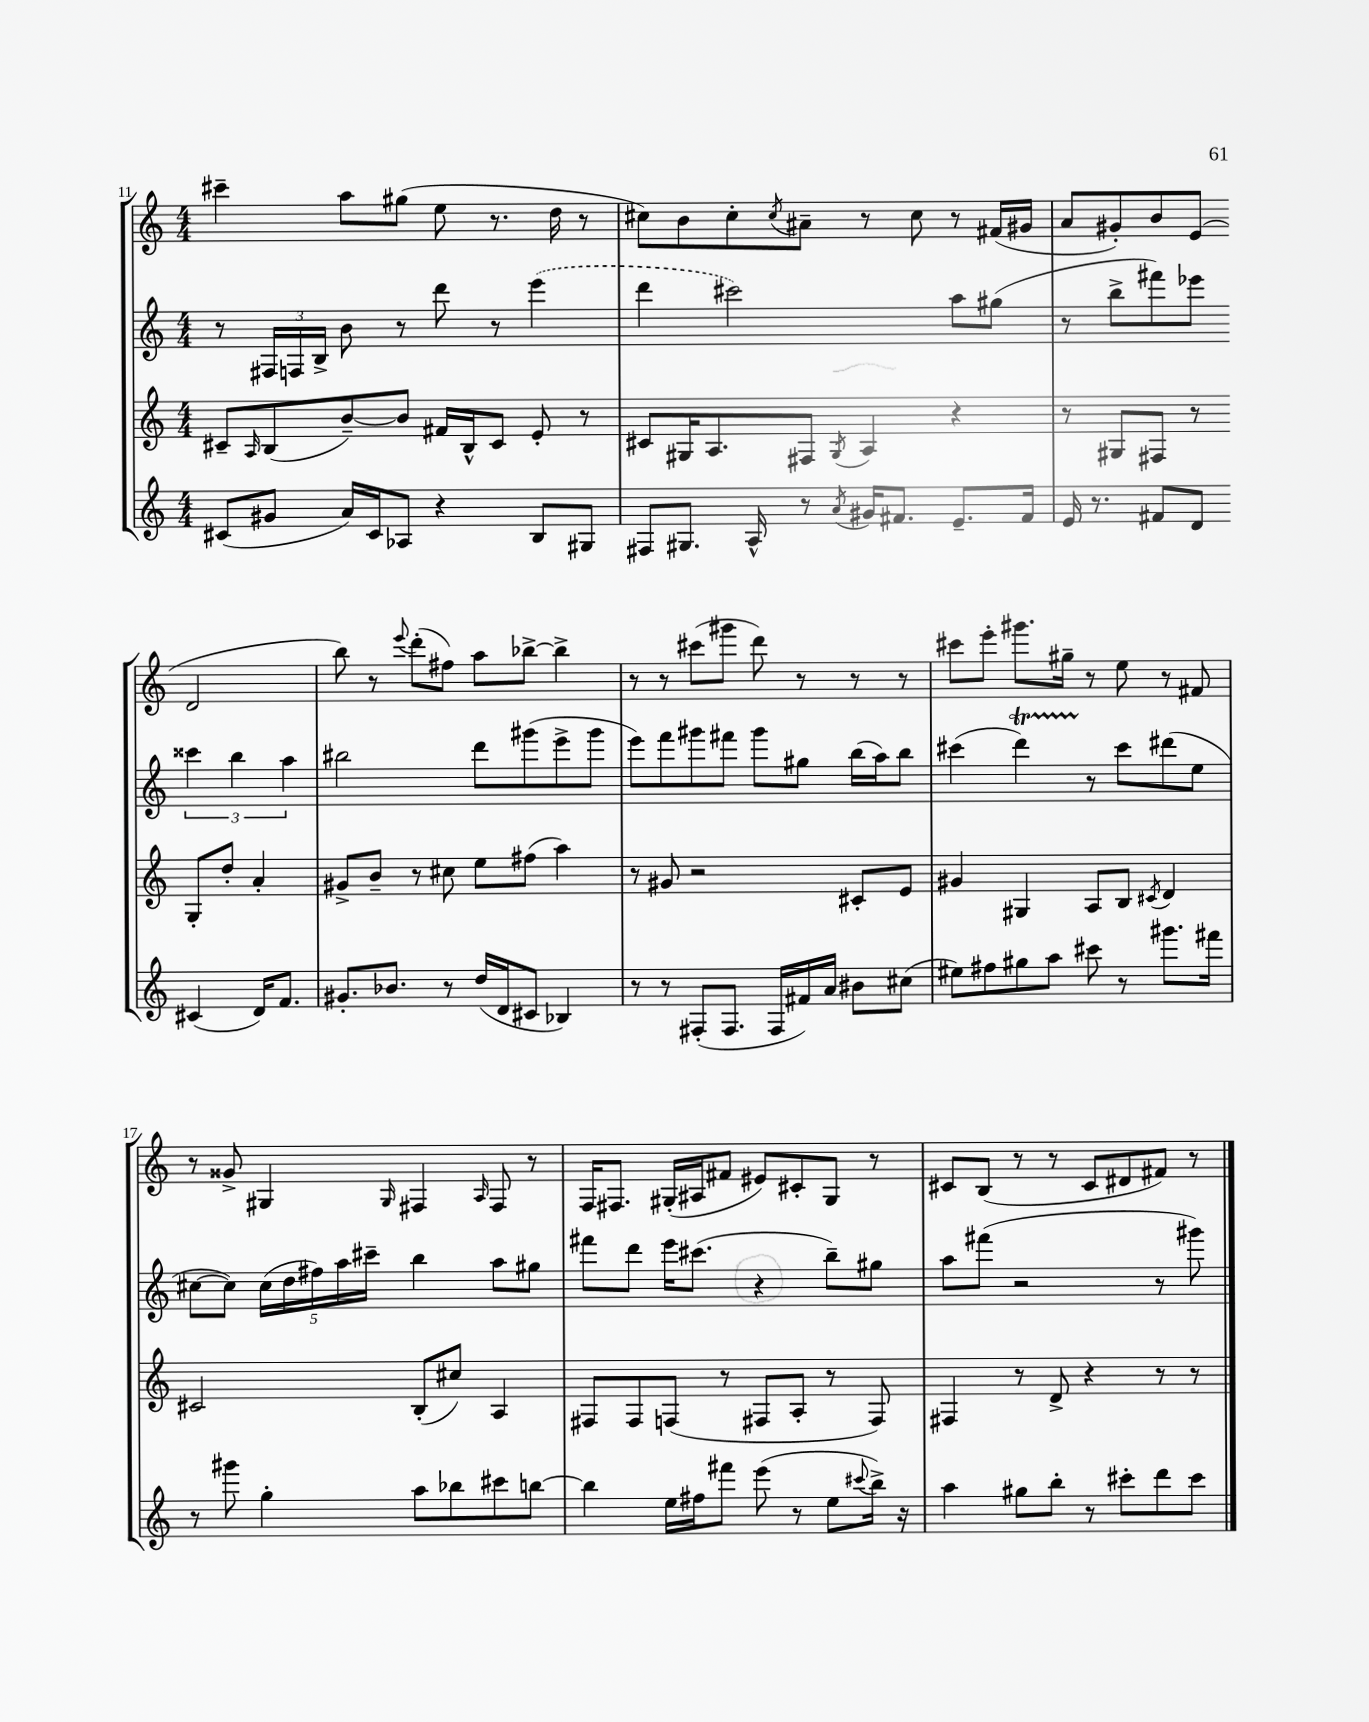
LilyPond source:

<<
\new StaffGroup <<
\new Staff = "s0" {
    \clef treble \key c \major \numericTimeSignature \time 4/4
    cis'''4-- a''8 gis''8( e''8 r8. d''16 r8 |
    cis''8) b'8 cis''8-. \acciaccatura { cis''8 } ais'8-- r8 cis''8 r8 fis'16( gis'16 |
    a'8 gis'8-.) b'8 e'8( d'2 |
    b''8) r8 \appoggiatura { e'''8 } d'''8-.( fis''8) a''8 bes''8~-> bes''4-> |
    r8 r8 cis'''8( gis'''8 d'''8) r8 r8 r8 |
    cis'''8 e'''8-. gis'''8. gis''16-- r8 e''8 r8 fis'8 |
    r8 gisis'8-> gis4 \grace { gis16 } fis4 \grace { a16 } fis8 r8 |
    f16 fis8. gis16-.( ais16 fis'8 eis'8) cis'8-. gis8 r8 |
    cis'8 b8( r8 r8 cis'8 dis'8 fis'8) r8 \bar "|." |
}
\new Staff = "s1" {
    \clef treble \key c \major \numericTimeSignature \time 4/4
    r8 \tuplet 3/2 { fis16 f16 b16-> } b'8 r8 d'''8 r8 \once \slurDashed e'''4( |
    d'''4 cis'''2) a''8 gis''8( |
    r8 b''8-> fis'''8) ees'''8 \tuplet 3/2 { cisis'''4 b''4 a''4 } |
    bis''2 d'''8 gis'''8( e'''8-> gis'''8 |
    e'''8) f'''8 gis'''8 fis'''8 gis'''8 gis''8 b''16( a''16) b''8 |
    cis'''4( d'''4\startTrillSpan) r8\stopTrillSpan cis'''8 dis'''8( e''8 |
    cis''8~ cis''8) \tuplet 5/4 { cis''16( d''16 fis''16) a''16 cis'''16-- } b''4 a''8 gis''8 |
    fis'''8 d'''8 e'''16 cis'''8.( r4 b''8--) gis''8 |
    a''8 fis'''8( r2 r8 gis'''8) \bar "|." |
}
\new Staff = "s2" {
    \clef treble \key c \major \numericTimeSignature \time 4/4
    cis'8-- \grace { a16 } b8( b'8~--) b'8 fis'16 b16-^ cis'8 e'8-. r8 |
    cis'8 gis16 a8. fis8 \acciaccatura { gis8 } a4 r4 |
    r8 gis8 fis8 r8 gis8-. d''8-. a'4-. |
    gis'8-> b'8-- r8 cis''8 e''8 fis''8( a''4) |
    r8 gis'8 r2 cis'8-. e'8 |
    gis'4 gis4 a8 b8 \acciaccatura { cis'8 } d'4 |
    cis'2 b8-.( cis''8) a4 |
    fis8 fis8 f8( r8 fis8 a8-. r8 fis8) |
    fis4 r8 d'8-> r4 r8 r8 \bar "|." |
}
\new Staff = "s3" {
    \clef treble \key c \major \numericTimeSignature \time 4/4
    cis'8( gis'8 a'16) cis'16 aes8 r4 b8 gis8 |
    fis8 gis8. a16-^ r8 \acciaccatura { a'8 } gis'16 fis'8. e'8.-- fis'16 |
    e'16 r8. fis'8 d'8 cis'4( d'16) fis'8. |
    gis'8.-. bes'8. r8 d''16( d'16 cis'8 bes4) |
    r8 r8 fis8-.( fis8. fis16 fis'16) a'16 bis'8 cis''8( |
    eis''8) fis''8 gis''8 a''8 cis'''8 r8 gis'''8. fis'''16 |
    r8 gis'''8 g''4-. a''8 bes''8 cis'''8 b''8~ |
    b''4 e''16 fis''16 fis'''8 e'''8( r8 e''8 \appoggiatura { cis'''8 } b''16->) r16 |
    a''4 gis''8 b''8-. r8 cis'''8-. d'''8 cis'''8 \bar "|." |
}
>>
>>
\layout { \context { \Score currentBarNumber = #11 } }
